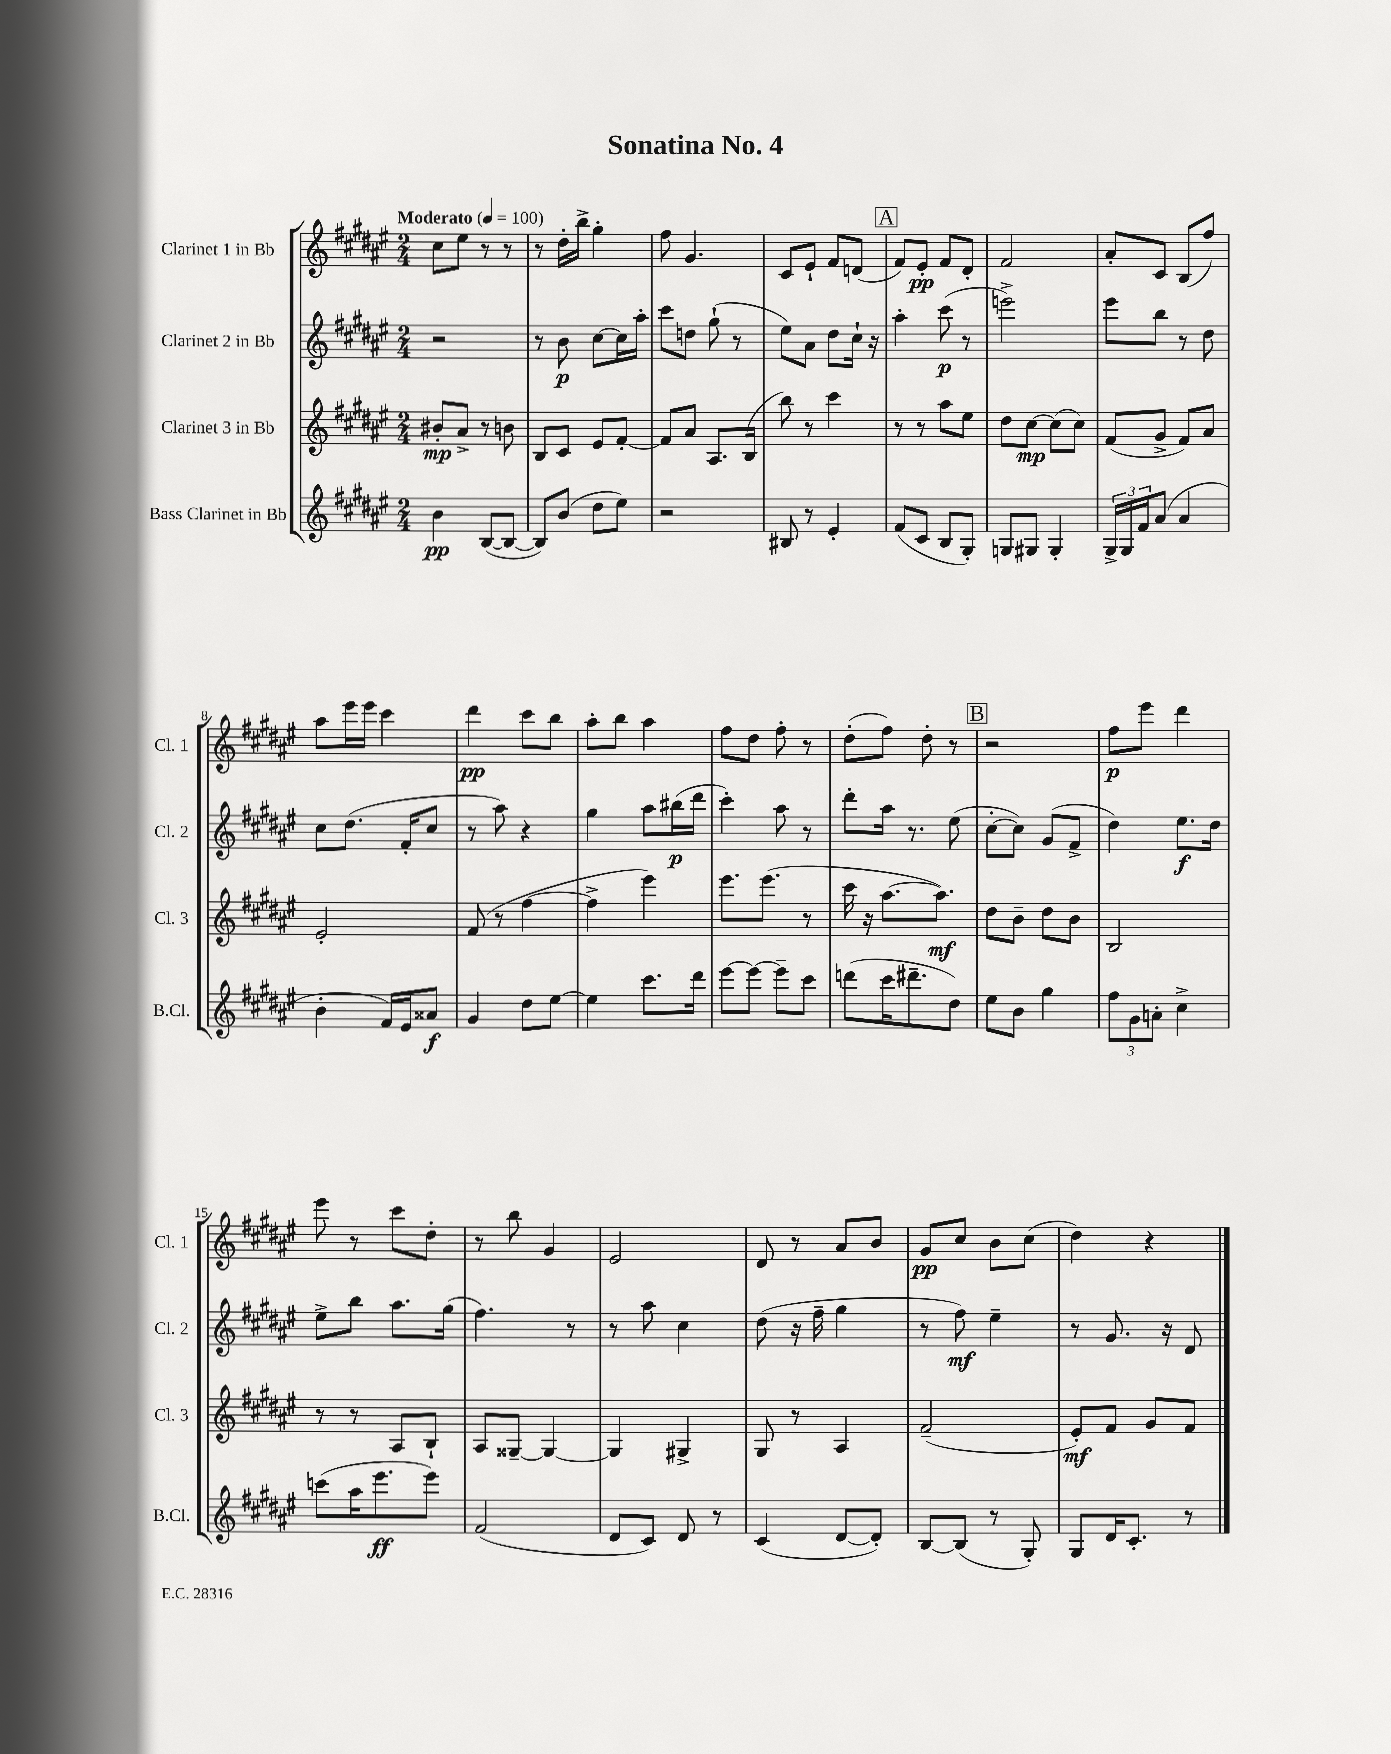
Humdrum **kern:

**kern	**dynam	**kern	**dynam	**kern	**dynam	**kern	**dynam
*part4	*part4	*part3	*part3	*part2	*part2	*part1	*part1
*staff4	*staff4	*staff3	*staff3	*staff2	*staff2	*staff1	*staff1
*I"Bass Clarinet in Bb	*	*I"Clarinet 3 in Bb	*	*I"Clarinet 2 in Bb	*	*I"Clarinet 1 in Bb	*
*I'B.Cl.	*	*I'Cl. 3	*	*I'Cl. 2	*	*I'Cl. 1	*
*clefG2	*	*clefG2	*	*clefG2	*	*clefG2	*
*k[f#c#g#d#a#e#]	*	*k[f#c#g#d#a#e#]	*	*k[f#c#g#d#a#e#]	*	*k[f#c#g#d#a#e#]	*
*M2/4	*	*M2/4	*	*M2/4	*	*M2/4	*
*MM100	*	*MM100	*	*MM100	*	*MM100	*
=1	=1	=1	=1	=1	=1	=1	=1
!	!	!	!	!	!	!LO:TX:a:B:t=Moderato	!
4b\	pp	8b#X'/L	mp	2r	.	8cc#\L	.
.	.	8a#^/J	.	.	.	8ee#\J	.
([8B/L	.	8r	.	.	.	8r	.
8B/J_	.	8bn\	.	.	.	8r	.
=2	=2	=2	=2	=2	=2	=2	=2
8B/L])	.	8B/L	.	8r	.	8r	.
(8b/J	.	8c#/J	.	8b\	p	16dd#'\LL	.
.	.	.	.	.	.	16bb^\JJ	.
8dd#\L	.	8e#/L	.	[8cc#\L	.	4gg#'\	.
8ee#\J)	.	[8f#'/J	.	16cc#\L]	.	.	.
.	.	.	.	16aa#'\JJ	.	.	.
=3	=3	=3	=3	=3	=3	=3	=3
2r	.	8f#/L]	.	8ccc#\L	.	8ff#\	.
.	.	8a#/J	.	8ddn\J	.	4.g#/	.
.	.	8.A#/L	.	(8gg#`\	.	.	.
.	.	.	.	8r	.	.	.
.	.	(16B/Jk	.	.	.	.	.
=4	=4	=4	=4	=4	=4	=4	=4
8B#X/	.	8bb\)	.	8ee#\L)	.	8c#/L	.
8r	.	8r	.	8a#\J	.	8e#`/J	.
4e#'/	.	4ccc#\	.	8dd#\L	.	8f#/L	.
.	.	.	.	16cc#`\Jk	.	(8dn/J	.
.	.	.	.	16r	.	.	.
!!LO:REH:place=s1:t=A
=5	=5	=5	=5	=5	=5	=5	=5
(8f#/L	.	8r	.	4aa#'\	.	8f#/L)	.
8c#/J	.	8r	.	.	.	8e#'/J	pp
8B/L	.	8aa#\L	.	(8ccc#\	p	8f#/L	.
8G#'/J)	.	8ee#\J	.	8r	.	8d#'/J	.
=6	=6	=6	=6	=6	=6	=6	=6
8Gn/L	.	8dd#\L	.	2eeen^\)	.	2f#/	.
8G#X/J	.	[8cc#\J	mp	.	.	.	.
4G#'/	.	(8cc#\L]	.	.	.	.	.
.	.	8cc#\J)	.	.	.	.	.
=7	=7	=7	=7	=7	=7	=7	=7
24G#^/LL	.	(8f#/L	.	8eee#\L	.	8a#'/L	.
24G#/	.	.	.	.	.	.	.
24f#/J	.	.	.	.	.	.	.
(8a#/J	.	8g#^/J	.	8bb\J	.	8c#/J	.
4a#/	.	8f#/L)	.	8r	.	(8B/L	.
.	.	8a#/J	.	8dd#\	.	8ff#/J)	.
!!LO:LB:g=z
=8	=8	=8	=8	=8	=8	=8	=8
4b'\	.	2e#'/	.	8cc#\L	.	8aa#\L	.
.	.	.	.	(8.dd#\J	.	16eee#\L	.
.	.	.	.	.	.	16eee#\JJ	.
16f#/LL)	.	.	.	.	.	4ccc#\	.
16e#/J	.	.	.	16f#'/KL	.	.	.
8a##X/J	f	.	.	8cc#/J	.	.	.
=9	=9	=9	=9	=9	=9	=9	=9
4g#/	.	(8f#/	.	8r	.	4ddd#\	pp
.	.	8r	.	8aa#\)	.	.	.
8dd#\L	.	[4ff#\	.	4r	.	8ccc#\L	.
[8ee#\J	.	.	.	.	.	8bb\J	.
=10	=10	=10	=10	=10	=10	=10	=10
4ee#\]	.	4ff#^\]	.	4gg#\	.	8aa#'\L	.
.	.	.	.	.	.	8bb\J	.
8.ccc#\L	.	4eee#\)	.	8aa#\L	.	4aa#\	.
.	.	.	.	(16bb#X\L	p	.	.
16ddd#\Jk	.	.	.	16ddd#\JJ	.	.	.
=11	=11	=11	=11	=11	=11	=11	=11
[8eee#\L	.	8.eee#\L	.	4ccc#'\)	.	8ff#\L	.
8eee#\J_	.	.	.	.	.	8dd#\J	.
.	.	(8.eee#\J	.	.	.	.	.
8eee#~\L]	.	.	.	8aa#\	.	8ff#'\	.
8ccc#\J	.	8r	.	8r	.	8r	.
=12	=12	=12	=12	=12	=12	=12	=12
(8dddn\L	.	16ccc#\	.	8ddd#'\L	.	(8dd#'\L	.
.	.	16r	.	.	.	.	.
16ccc#\K	.	[8.aa#\L	.	16aa#\Jk	.	8ff#\J)	.
8.ddd#X~\	.	.	.	8.r	.	.	.
.	.	.	.	.	.	8dd#'\	.
.	.	8.aa#\J])	mf	.	.	.	.
8dd#\J)	.	.	.	(8ee#\	.	8r	.
!!LO:REH:place=s1:t=B
=13	=13	=13	=13	=13	=13	=13	=13
8ee#\L	.	8dd#\L	.	[8cc#'\L	.	2r	.
8b\J	.	8b~\J	.	8cc#\J])	.	.	.
4gg#\	.	8dd#\L	.	(8g#/L	.	.	.
.	.	8b\J	.	8f#^/J	.	.	.
=14	=14	=14	=14	=14	=14	=14	=14
12ff#\L	.	2B/	.	4dd#\)	.	8ff#\L	p
12g#\	.	.	.	.	.	.	.
.	.	.	.	.	.	8eee#\J	.
12an'\J	.	.	.	.	.	.	.
4cc#^\	.	.	.	8.ee#\L	f	4ddd#\	.
.	.	.	.	16dd#\Jk	.	.	.
!!LO:LB:g=z
=15	=15	=15	=15	=15	=15	=15	=15
(8cccn\L	.	8r	.	8ee#^\L	.	8eee#\	.
16aa#\K	.	8r	.	8bb\J	.	8r	.
8.eee#\	ff	.	.	.	.	.	.
.	.	8A#/L	.	8.aa#\L	.	8ccc#\L	.
8eee#\J)	.	8B`/J	.	.	.	8dd#'\J	.
.	.	.	.	(16gg#\Jk	.	.	.
=16	=16	=16	=16	=16	=16	=16	=16
(2f#/	.	8A#/L	.	4.ff#\)	.	8r	.
.	.	[8G##X~/J	.	.	.	8bb\	.
.	.	4G##/_	.	.	.	4g#/	.
.	.	.	.	8r	.	.	.
=17	=17	=17	=17	=17	=17	=17	=17
8d#/L	.	4G##/]	.	8r	.	2e#/	.
8c#/J)	.	.	.	8aa#\	.	.	.
8d#/	.	4G#X^/	.	4cc#\	.	.	.
8r	.	.	.	.	.	.	.
=18	=18	=18	=18	=18	=18	=18	=18
(4c#/	.	8G#/	.	(8dd#\	.	8d#/	.
.	.	8r	.	16r	.	8r	.
.	.	.	.	16ff#~\	.	.	.
[8d#/L	.	4A#/	.	4gg#\	.	8a#/L	.
8d#'/J])	.	.	.	.	.	8b/J	.
=19	=19	=19	=19	=19	=19	=19	=19
[8B/L	.	(2f#~/	.	8r	.	8g#/L	pp
(8B/J]	.	.	.	8ff#\)	mf	8cc#/J	.
8r	.	.	.	4ee#~\	.	8b\L	.
8G#'/)	.	.	.	.	.	(8cc#\J	.
=20	=20	=20	=20	=20	=20	=20	=20
8G#/L	.	8e#'/L)	mf	8r	.	4dd#\)	.
16d#/K	.	8f#/J	.	8.g#/	.	.	.
8.c#'/J	.	.	.	.	.	.	.
.	.	8g#/L	.	.	.	4r	.
.	.	.	.	16r	.	.	.
8r	.	8f#/J	.	8d#/	.	.	.
==	==	==	==	==	==	==	==
*-	*-	*-	*-	*-	*-	*-	*-
